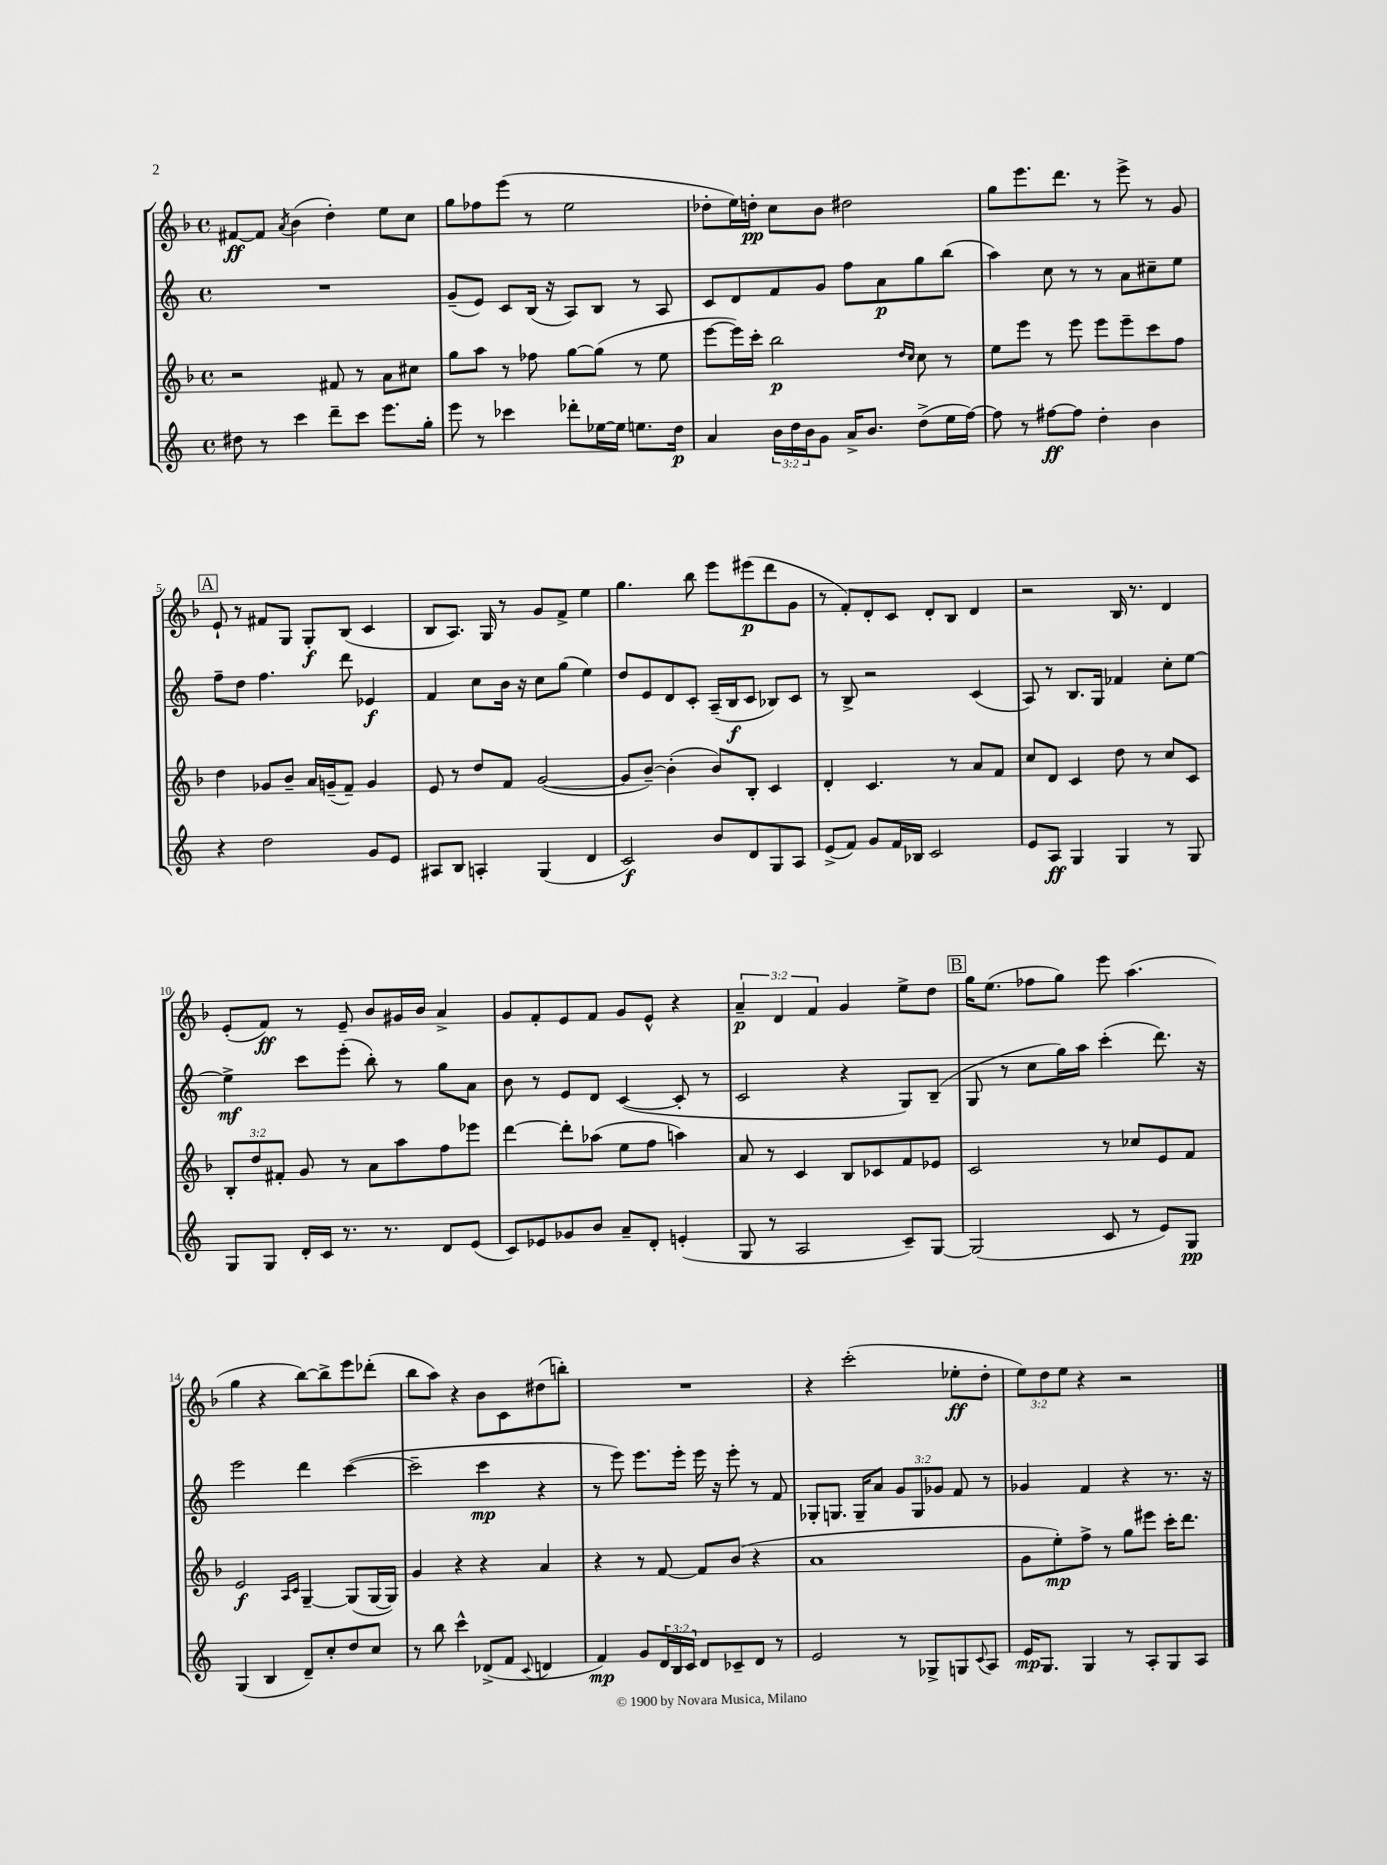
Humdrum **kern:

**kern	**kern	**kern	**kern
*staff4	*staff3	*staff2	*staff1
*clefG2	*clefG2	*clefG2	*clefG2
*k[]	*k[b-]	*k[]	*k[b-]
*M4/4	*M4/4	*M4/4	*M4/4
*met(c)	*met(c)	*met(c)	*met(c)
8dd#\	2r	1r	[8f#/L
8r	.	.	8f#/]J
.	.	.	8qa/
4ccc\	.	.	(4b-\
8ddd~\L	8f#/	.	4dd'\)
8ccc\J	8r	.	.
8.eee\L	8a\L	.	8ee\L
.	8cc#\J	.	8cc\J
16gg'\Jk	.	.	.
=	=	=	=
8eee\	8gg\L	(8g~/L	8gg\L
8r	8aa\J	8e/J)	8ff-\
4ccc-\	8r	8c/L	(8eee\J
.	8ff-\	(16B/Jk	8r
.	.	16r	.
8ddd-'\L	[8gg\L	8A/L)	2ee\
[16ee-\L	(8gg\]J	8B/J	.
16ee-\]JJ	.	.	.
8.ee\L	8r	8r	.
.	8ee\	8A/	.
16dd\Jk	.	.	.
=	=	=	=
4a/	[8eee\L	8c/L	8dd-'\L
.	16eee\]L)	8d/	16ee\L)
.	16ccc'\JJ	.	16dd'\JJ
24b\LL	2bb-\	8f/	8cc\L
24dd\	.	.	.
24b\J	.	.	.
8g\J	.	8g/J	8b-\J
16a^/LK	.	8ff\L	2dd#\
8.b/J	.	.	.
.	.	8a\	.
.	16qqdd/LL	.	.
.	16qqcc/JJ	.	.
(8dd^\L	8cc\	8gg\	.
16ee\L	8r	(8bb\J	.
[16ff\JJ)	.	.	.
=	=	=	=
8ff\]	8ee\L	4aa\)	8gg\L
8r	8eee\J	.	8.eee\
[8ff#\L	8r	8cc\	.
.	.	.	8.ddd\J
8ff#\]J	8eee\	8r	.
4dd'\	8eee\L	8r	8r
.	8eee~\	8a\L	8eee^\
4b\	8ccc\	8cc#~\	8r
.	8ff\J	8ee\J	8g/
=	=	=	=
4r	4dd\	8ff~\L	8e`/
.	.	8dd\J	8r
2dd\	8g-/L	4.ff\	8f#/L
.	8b-~/J	.	8G/J
.	16a/LL	.	8G'/L
.	(16g~/J	.	.
.	8f~/J)	8ddd\	(8B-/J
8g/L	4g/	4e-/	4c/
8e/J	.	.	.
=	=	=	=
8A#/L	8e/	4f/	8B-/L
8B/J	8r	.	8.A/J)
4A'/	8dd/L	8cc\L	.
.	.	.	16G/
.	8f/J	16b\Jk	8r
.	.	16r	.
(4G/	([2g/	8cc\L	8g/L
.	.	(8gg\J	8f^/J
4d/	.	4ee\)	4ee\
=	=	=	=
2c/)	8g/]L	8dd/L	4.gg\
.	[8b-~/J)	8e/	.
.	(4b-'\]	8d/	.
.	.	8c'/J	8bb-\
8b/L	8b-/L)	(16A~/LL	8eee\L
.	.	16B/J	.
8d/	8B-'/J	8c/J	(8eee#\
8G/	4c/	8B-/L)	8ddd\
8A/J	.	8c/J	8g\J
=	=	=	=
(8e^/L	4d'/	8r	8r
8f/J)	.	8B^/	8f'/L)
8g/L	4.c/	2r	8d'/
16f/L	.	.	8c/J
16B-/JJ	.	.	.
2c/	.	.	8d'/L
.	8r	.	8B-/J
.	8a/L	(4c/	4d/
.	8f/J	.	.
=	=	=	=
8e/L	8cc/L	8A/)	2r
8A/J	8d/J	8r	.
4G/	4c/	8.B/L	.
.	.	16G/Jk	.
4G/	8dd\	4f-/	16B-/
.	.	.	8.r
.	8r	.	.
8r	8cc/L	8cc'\L	4d/
8G/	8c/J	[8ee\J	.
=	=	=	=
8G/L	12B-'/L	4ee^\]	(8e'/L
.	12dd/	.	.
8G/J	.	.	8f/J)
.	12f#'/J	.	.
16d'/LL	8g/	8ccc\L	8r
16c/JJ	.	.	.
8.r	8r	(8eee'\J	8e~/
.	8a\L	8bb'\)	8b-/L
8.r	.	.	.
.	8aa\	8r	16g#/L
.	.	.	16b-/JJ
8d/L	8ff\	8gg\L	4a^/
(8e/J	8eee-\J	8a\J	.
=	=	=	=
8c/L)	[4ddd\	8b\	8g/L
8e-/	.	8r	8f'/
8g-/	8ddd'\]L	8e/L	8e/
8b/J	(8aa-\J	8d/J	8f/J
8a~/L	8ee\L	([4c/	8g/L
8d'/J	8ff\J	.	8e^^/J
(4e'/	4aa\)	8c'/]	4r
.	.	8r	.
=	=	=	=
8G/	8a/	2c/	6a~/
8r	8r	.	.
.	.	.	6d/
2A/	4c/	.	.
.	.	.	6f/
.	8B-/L	4r	4g/
.	8c-/	.	.
8c~/L)	8f/	8G/L)	8ee^\L
[8G/J	8e-/J	(8B~/J	8dd\J
=	=	=	=
(2G/]	2c/	8G/	16gg\LK
.	.	.	(8.ee\J
.	.	8r	.
.	.	8cc\L	8ff-\L
.	.	16gg\L)	8gg\J)
.	.	16aa\JJ	.
8c/	8r	(4ccc'\	8eee\
8r	8cc-/L	.	(4.aa\
8e/L)	8e/	8.ddd\)	.
8G/J	8f/J	.	.
.	.	16r	.
=	=	=	=
(4G/	2e/	2eee\	4gg\
4B/	.	.	4r
.	16qqA/LL	.	.
.	16qqc/JJ	.	.
8d~/L)	[4G~/	4ddd\	[8bb-\L)
8cc'/	.	.	8bb-^\]
8dd/	(8G/]L	([4ccc\	8eee\
8cc/J	[16G/L	.	(8ddd-'\J
.	16G/]JJ)	.	.
=	=	=	=
8r	4g/	2ccc~\]	8bb-\L
8bb\	.	.	8aa\J)
4ccc^^\	4r	.	4r
(8d-^/L	4r	4ccc\	8b-\L
8f/J	.	.	8c\
8qqc/	.	.	.
4d/	4a/	4r	(8dd#\
.	.	.	8bb'\J)
=	=	=	=
4f/)	4r	8r	1r
.	.	8eee\)	.
8g/L	8r	8.eee\L	.
24d/L	[8f/	.	.
24B/	.	.	.
.	.	16eee'\Jk	.
24c/JJ	.	.	.
8d/L	8f/]L	16eee\	.
.	.	16r	.
8c-~/	(8b-/J	8eee'\	.
8d/J	4r	8r	.
8r	.	8f/	.
=	=	=	=
2e/	1a	8G-'/L	4r
.	.	8.G/J	.
.	.	.	(2ccc'\
.	.	16G~/LK	.
.	.	8a/J	.
8r	.	12g/L	.
.	.	12G/	.
8G-^/L	.	.	.
.	.	12g-/J	.
8G/	.	8f/	8ee-'\L
8qqc/	.	.	.
8A/J	.	8r	8dd'\J
=	=	=	=
16e/LK	8g\L	4g-/	12ee\L)
8.G/J	.	.	.
.	.	.	12dd\
.	8ee'\)	.	.
.	.	.	12ee\J
4G/	8ff^\J	4f/	4r
.	8r	.	.
8r	8gg\L	4r	2r
8A'/L	8eee#\J	.	.
8G/	16ccc'\LK	8.r	.
.	8.ddd\J	.	.
8A/J	.	.	.
.	.	16r	.
==	==	==	==
*-	*-	*-	*-
